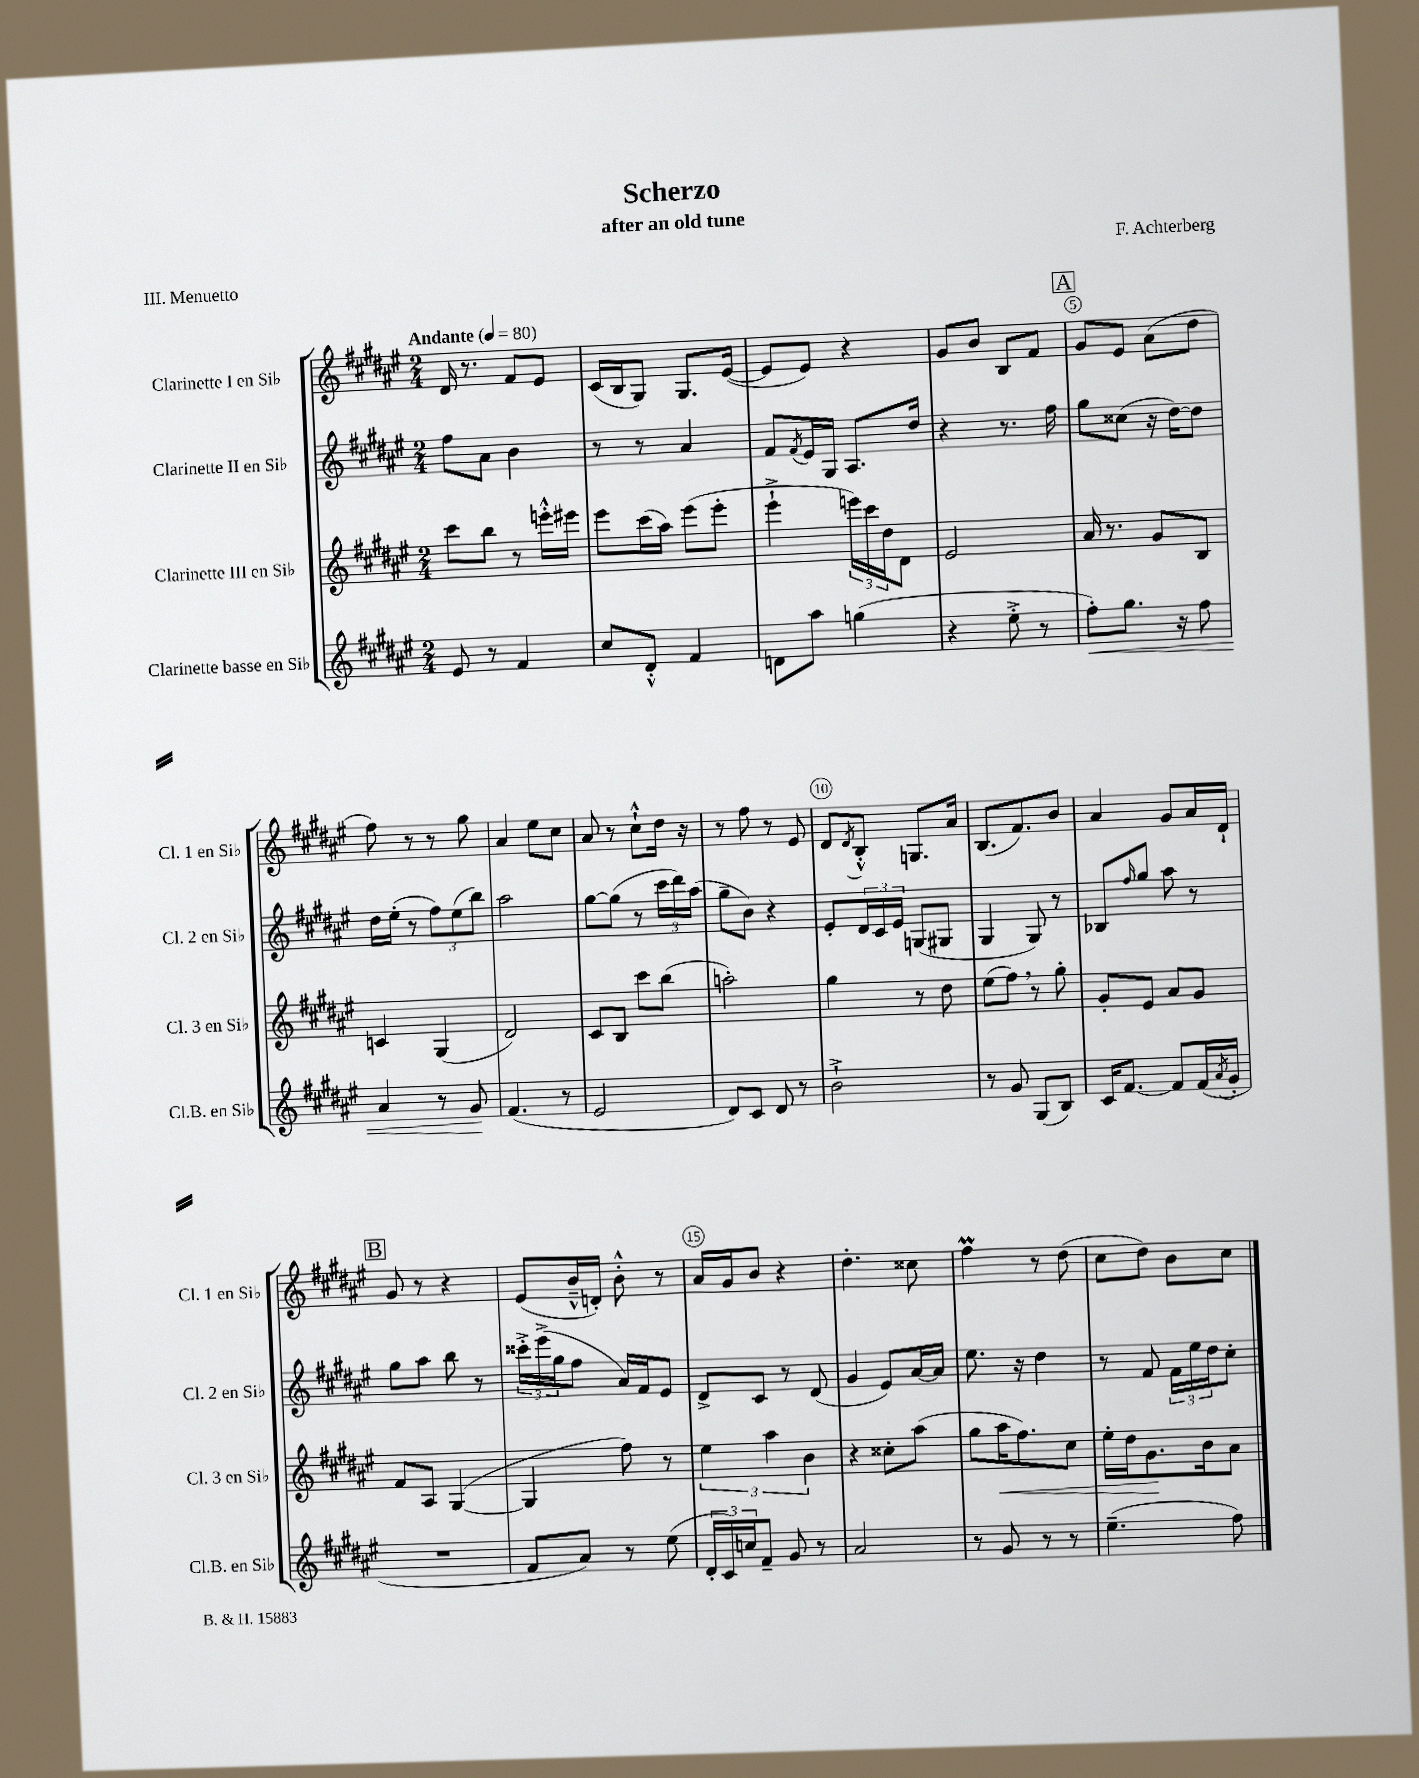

**kern	**kern	**kern	**kern
*staff4	*staff3	*staff2	*staff1
*clefG2	*clefG2	*clefG2	*clefG2
*k[f#c#g#d#a#e#]	*k[f#c#g#d#a#e#]	*k[f#c#g#d#a#e#]	*k[f#c#g#d#a#e#]
*M2/4	*M2/4	*M2/4	*M2/4
*MM80	*MM80	*MM80	*MM80
8e#	8ccc#	8ff#	16d#
.	.	.	8.r
8r	8bb	8a#	.
4f#	8r	4b	8f#
.	16eee'^^	.	8e#
.	16eee#	.	.
=	=	=	=
8cc#	8eee#	8r	(16c#
.	.	.	16B
8d#'^^	(16ccc#	8r	8G#)
.	16aa#)	.	.
4f#	(8eee#	4a#	8.G#
.	8eee#'	.	.
.	.	.	([16e#
=	=	=	=
8d	4eee#`^	8f#	8e#]
.	.	8qf#	.
8aa#	.	16e#	8e#)
.	.	16G#	.
(4gg	24eee)	8.A#	4r
.	24ccc#	.	.
.	24dd#	.	.
.	8d#	.	.
.	.	16dd#	.
=	=	=	=
4r	2e#	4r	8g#
.	.	.	8b
8ee#'^	.	8.r	8B
8r	.	.	8f#
.	.	16ff#	.
=	=	=	=
8ff#')	16a#	8gg#	8g#
.	8.r	.	.
8.gg#	.	(8cc##	8e#
.	8g#	16r	(8a#
16r	.	[16dd#)	.
8ff#	8B	8dd#]	8dd#
=	=	=	=
4a#	4c	16dd#	8ff#)
.	.	(16ee#'	.
.	.	8r	8r
8r	(4G#	12ff#)	8r
.	.	(12ee#	.
8g#	.	.	8gg#
.	.	12bb)	.
=	=	=	=
(4.f#	2d#)	2aa#	4a#
.	.	.	8ee#
8r	.	.	8cc#
=	=	=	=
2e#	8c#	[8gg#	8a#
.	8B	(8gg#]	8r
.	8ccc#	8r	8cc#`^^
.	(8bb	24ccc#	16dd#
.	.	24ddd#)	.
.	.	.	16r
.	.	(24aa#	.
=	=	=	=
8d#)	2aa')	8gg#~	8r
8c#	.	8b)	8ff#
8d#	.	4r	8r
8r	.	.	8e#
=	=	=	=
2b`^	4gg#	8e#'	8d#
.	.	.	8qd#
.	.	24d#	8B'^^
.	.	24c#	.
.	.	24e#	.
.	8r	(8G	8.G
.	8dd#	8G#	.
.	.	.	16a#
=	=	=	=
8r	(8ee#	4G#	(8.B
8g#	8ff#)	.	.
.	.	.	8.f#)
(8G#	8r	8G#)	.
8B)	8gg#'	8r	8b
=	=	=	=
16c#	8g#'	8B-	4a#
[8.f#	.	.	.
.	.	16qqff#	.
.	8e#	8gg#	.
8f#]	8a#	8aa#	8g#
(16f#	8g#	8r	16a#
8qa#	.	.	.
16g#'	.	.	16d#`
=	=	=	=
2r	8f#	8gg#	8g#
.	8A#	8aa#	8r
.	([4G#	8bb	4r
.	.	8r	.
=	=	=	=
8f#	4G#]	24ccc##'^	(8e#
.	.	(24eee#^	.
.	.	24gg#	.
8a#)	.	8ff#	16b~^^
.	.	.	16d')
8r	8ff#)	16a#)	8b'^^
.	.	16f#	.
(8ee#	8r	8e#	8r
=	=	=	=
24d#'	6ee#	8d#^	16a#
24c#)	.	.	.
.	.	.	16g#
24cc	.	.	.
8f#~	.	8c#	8b
.	6aa#	.	.
8g#	.	8r	4r
.	6b	.	.
8r	.	(8d#	.
=	=	=	=
2a#	4r	4g#	4.dd#'
.	8cc##'	8e#)	.
.	(8aa#	[16a#	8cc##
.	.	16a#]	.
=	=	=	=
8r	8gg#	8.ee#	4ff#
8g#	16aa#	.	.
.	8.ff#)	16r	.
8r	.	4dd#	8r
8r	8cc#	.	(8dd#
=	=	=	=
(4.ee#~	16ee#'	8r	8cc#
.	16dd#	.	.
.	8.g#	8f#	8dd#)
.	.	24f#	8b
.	.	24ee#	.
.	16b	.	.
.	.	24dd#	.
8ff#)	8a#	8cc#'	8cc#
==	==	==	==
*-	*-	*-	*-
